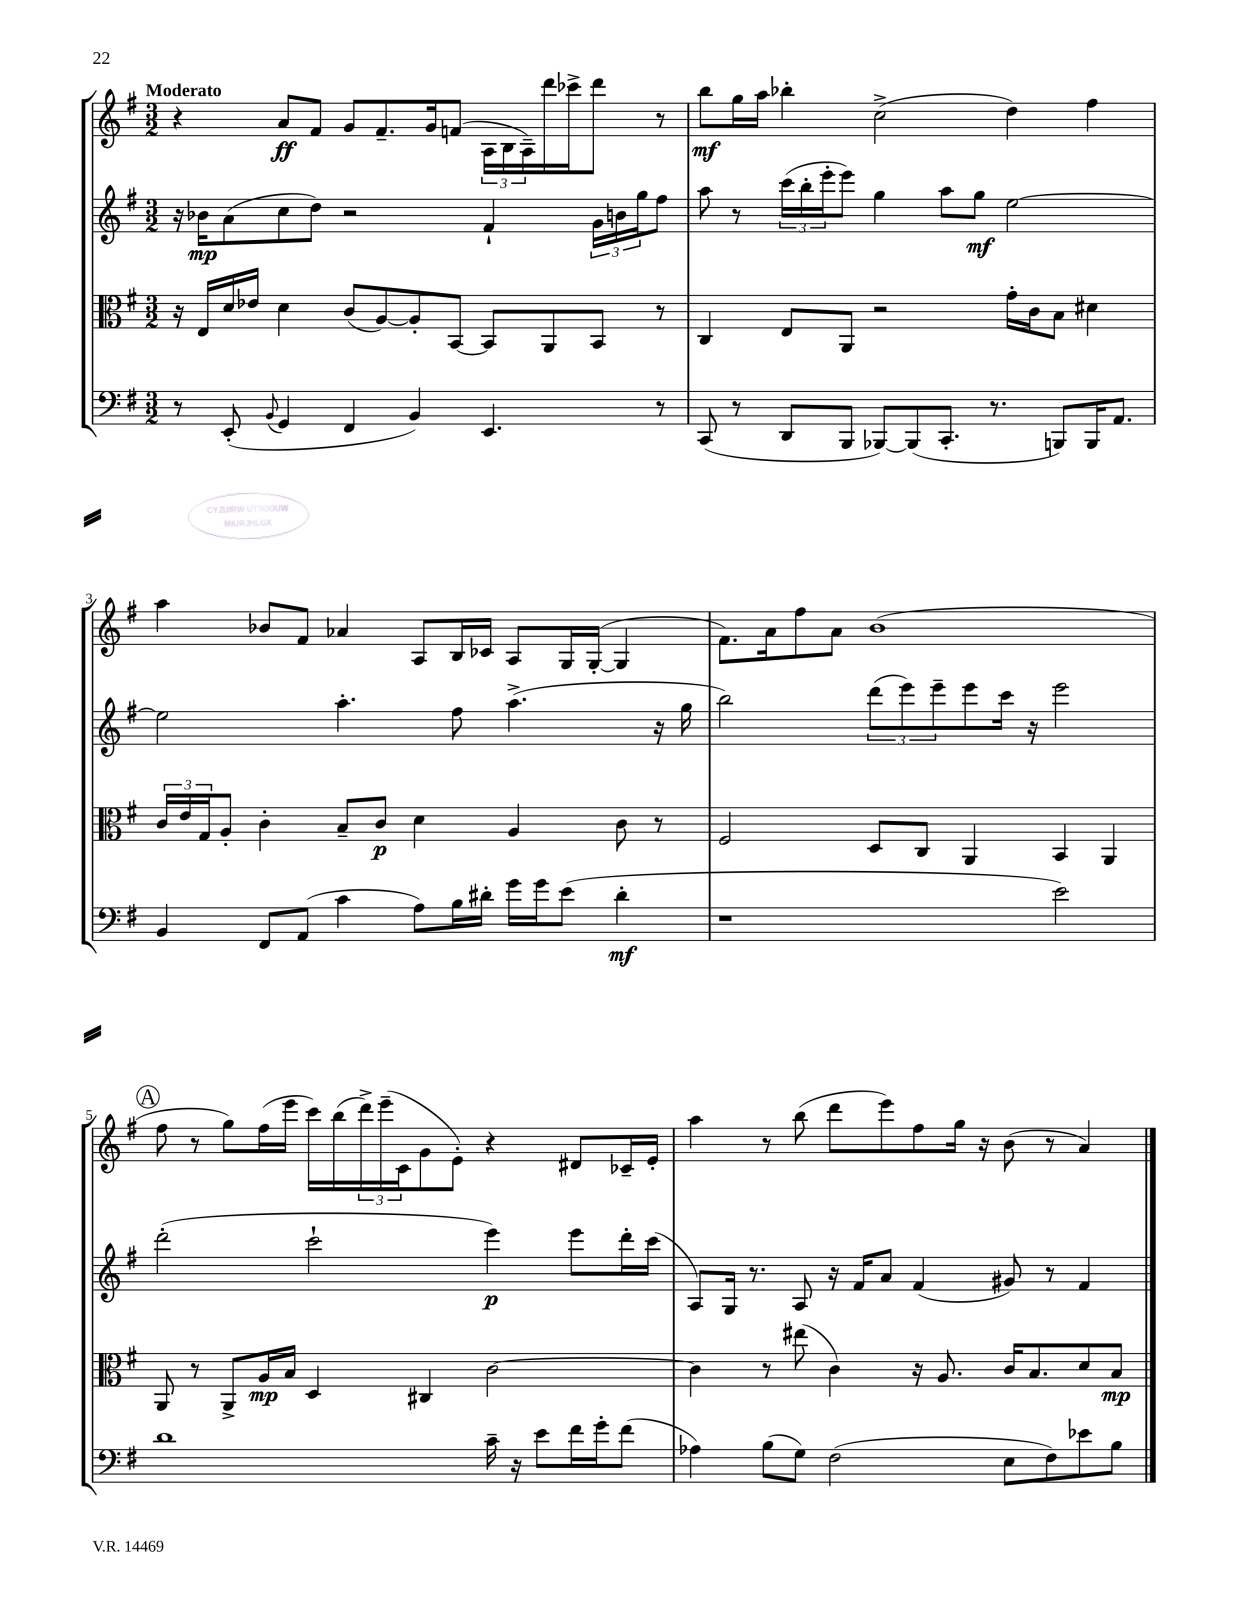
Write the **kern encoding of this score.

**kern	**kern	**kern	**kern
*staff4	*staff3	*staff2	*staff1
*clefF4	*clefC3	*clefG2	*clefG2
*k[f#]	*k[f#]	*k[f#]	*k[f#]
*M3/2	*M3/2	*M3/2	*M3/2
8r	16r	16r	4r
.	16E/LL	16b-\LK	.
(8EE'/	16d/	(8a\	.
.	16e-/JJ	.	.
8qqBB/	.	.	.
4GG/	4d\	8cc\	8a/L
.	.	8dd\J)	8f#/J
4FF#/	(8c/L	2r	8g/L
.	[8A/)	.	8.f#~/
4BB/)	8A'/]	.	.
.	.	.	16g/k
.	[8BB/J	.	(8f/J
4.EE/	8BB/]L	4f#`/	24A\LL
.	.	.	24B\
.	.	.	24A~\)
.	8AA/	.	16ddd\
.	.	.	16ccc-^\J
.	8BB/J	24g\LL	8ddd\J
.	.	24b\	.
.	.	24gg\J	.
8r	8r	8ff#\J	8r
=	=	=	=
(8CC/	4C/	8aa\	8bb\L
8r	.	8r	16gg\L
.	.	.	16aa\JJ
8DD/L	8E/L	(24ccc\LL	4bb-'\
.	.	24bb'\	.
.	.	24eee'\J	.
8BBB/J	8AA/J	8eee\J)	.
[8BBB-/L)	2r	4gg\	(2cc^\
(8BBB-/]	.	.	.
8.CC'/J	.	8aa\L	.
.	.	8gg\J	.
8.r	.	.	.
.	16g'\LL	[2ee\	4dd\)
.	16c\J	.	.
8BBB/L)	8B\J	.	.
16BBB/K	4d#\	.	4ff#\
8.AA/J	.	.	.
=	=	=	=
4BB/	24c/LL	2ee\]	4aa\
.	24e/	.	.
.	24G/J	.	.
.	8A'/J	.	.
8FF#/L	4c'\	.	8b-/L
(8AA/J	.	.	8f#/J
4c\	8B~/L	4.aa'\	4a-/
.	8c/J	.	.
8A\L)	4d\	.	8A/L
16B\L	.	8ff#\	16B/L
16d#'\JJ	.	.	16c-/JJ
16g\LL	4A/	(4.aa^\	8A/L
16g\J	.	.	.
(8e\J	.	.	16G/L
.	.	.	([16G'/JJ
4d#'\	8c\	.	4G/]
.	8r	16r	.
.	.	16gg\	.
=	=	=	=
1r	2F#/	2bb\)	8.f#\L)
.	.	.	16a\k
.	.	.	8ff#\
.	.	.	8a\J
.	8D/L	(12ddd\L	(1b
.	.	12eee\)	.
.	8C/J	.	.
.	.	12eee~\	.
.	4AA/	8eee\	.
.	.	16ccc\Jk	.
.	.	16r	.
2e\)	4BB/	2eee\	.
.	4AA/	.	.
=	=	=	=
1d	8AA/	(2ddd'\	8ff#\
.	8r	.	8r
.	8AA^/L	.	8gg\L)
.	16A/L	.	(16ff#\L
.	16B/JJ	.	16eee\JJ
.	4D/	2ccc`\	16ccc\LL)
.	.	.	(16bb\
.	.	.	24ddd^\)
.	.	.	(24eee~\
.	.	.	24c\J
.	4C#/	.	8g\
.	.	.	8e'\J)
16c~\	[2c\	4eee\)	4r
16r	.	.	.
8e\L	.	.	.
16f#\L	.	8eee\L	8d#/L
16g'\J	.	.	.
(8f#\J	.	16ddd'\L	16c-~/L
.	.	(16ccc\JJ	16e'/JJ
=	=	=	=
4A-\)	4c\]	8A/L)	4aa\
.	.	16G/Jk	.
.	.	8.r	.
(8B\L	8r	.	8r
8G\J)	(8ee#\	8A/	(8bb\
(2F#\	4c\)	16r	8ddd\L
.	.	16f#/LK	.
.	.	8a/J	8eee\)
.	16r	(4f#/	8ff#\
.	8.A/	.	.
.	.	.	16gg\Jk
.	.	.	16r
8E\L	16c/LK	8g#/)	(8b\
.	8.B/	.	.
8F#\)	.	8r	8r
8e-\	8d/	4f#/	4a/)
8B\J	8B/J	.	.
==	==	==	==
*-	*-	*-	*-
